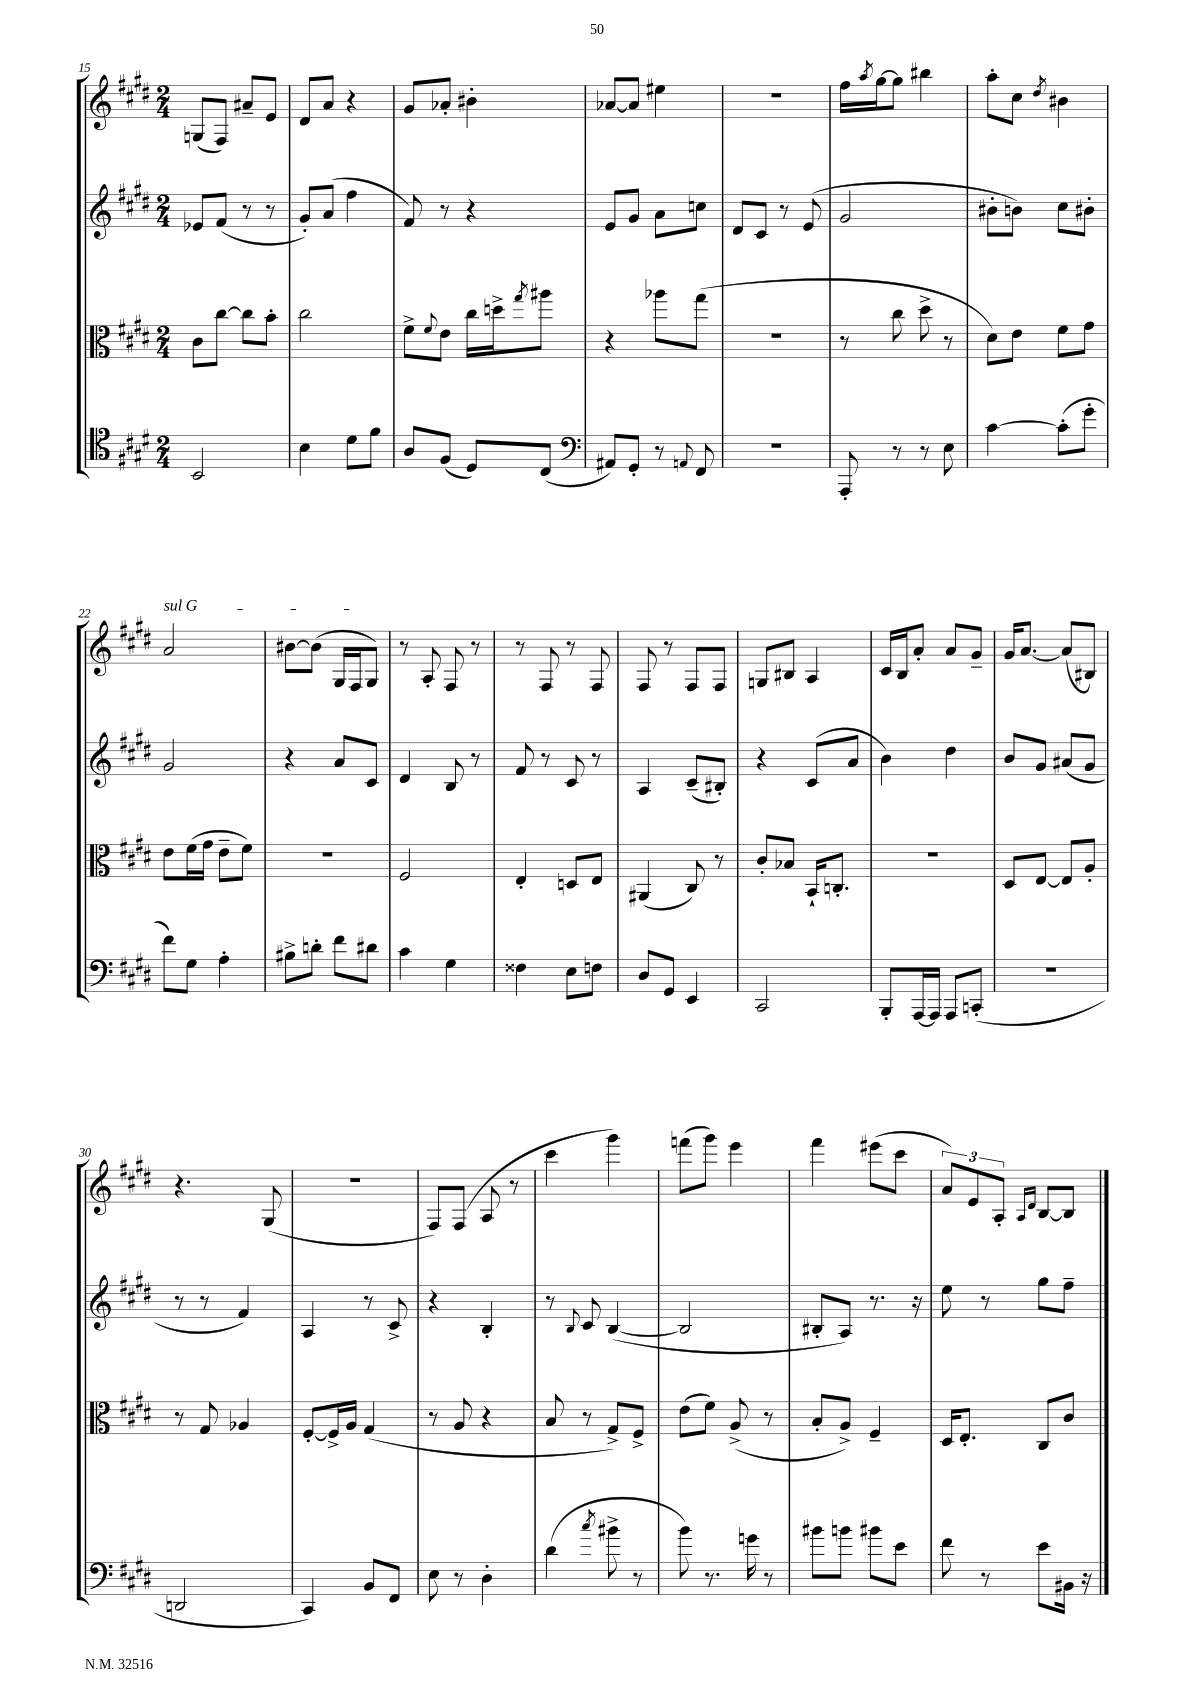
<<
\new StaffGroup <<
\new Staff = "s0" {
    \clef treble \key e \major \numericTimeSignature \time 2/4
    g8( fis8) ais'8-- e'8 |
    dis'8 a'8 r4 |
    gis'8 aes'8-. bis'4-. |
    aes'8~ aes'8 eis''4 |
    R2 |
    fis''16 \acciaccatura { a''8 } gis''16~ gis''8 bis''4 |
    a''8-. cis''8 \acciaccatura { dis''8 } bis'4 |
    \once \override TextSpanner.bound-details.left.text = \markup { \italic "sul G" } a'2\startTextSpan |
    bis'8~ bis'8( gis16 fis16 gis8\stopTextSpan) |
    r8 a8-. fis8 r8 |
    r8 fis8 r8 fis8 |
    fis8 r8 fis8 fis8 |
    g8 bis8 a4 |
    cis'16 b16 a'8-. a'8 gis'8-- |
    gis'16 a'8.~ a'8( bis8) |
    r4. gis8( |
    R2 |
    fis8) fis8( a8 r8 |
    cis'''4 gis'''4) |
    f'''8( gis'''8) e'''4 |
    fis'''4 eis'''8( cis'''8 |
    \tuplet 3/2 { a'8) e'8 a8-. } \grace { a16 dis'16 } b8~ b8 \bar "|." |
}
\new Staff = "s1" {
    \clef treble \key e \major \numericTimeSignature \time 2/4
    ees'8 fis'8( r8 r8 |
    gis'8-.) a'8( fis''4 |
    fis'8) r8 r4 |
    e'8 gis'8 a'8 c''8 |
    dis'8 cis'8 r8 e'8( |
    gis'2 |
    bis'8-. b'8) cis''8 bis'8-. |
    gis'2 |
    r4 a'8 cis'8 |
    dis'4 b8 r8 |
    fis'8 r8 cis'8 r8 |
    a4 cis'8--( bis8-.) |
    r4 cis'8( a'8 |
    b'4) dis''4 |
    b'8 gis'8 ais'8( gis'8 |
    r8 r8 fis'4) |
    a4 r8 cis'8-> |
    r4 b4-. |
    r8 \appoggiatura { b8 } cis'8 b4~( |
    b2 |
    bis8-. a8) r8. r16 |
    e''8 r8 gis''8 fis''8-- \bar "|." |
}
\new Staff = "s2" {
    \clef alto \key e \major \numericTimeSignature \time 2/4
    cis'8 cis''8~ cis''8 b'8-. |
    cis''2 |
    fis'8-> \appoggiatura { fis'8 } e'8 cis''16 d''16-> \acciaccatura { gis''8 } ais''8 |
    r4 aes''8 gis''8( |
    R2 |
    r8 cis''8 dis''8-> r8 |
    dis'8) e'8 fis'8 gis'8 |
    e'8 fis'16( gis'16 e'8-- fis'8) |
    R2 |
    fis2 |
    e4-. d8 e8 |
    ais,4( cis8) r8 |
    cis'8-. bes8 b,16-! c8.-. |
    r2 |
    dis8 e8~ e8 a8-. |
    r8 gis8 aes4 |
    fis8~-. fis16-> a16 gis4( |
    r8 a8 r4 |
    b8 r8 gis8->) fis8-> |
    e'8( fis'8) a8->( r8 |
    b8-. a8->) fis4-- |
    dis16 e8.-. cis8 cis'8 \bar "|." |
}
\new Staff = "s3" {
    \clef tenor \key e \major \numericTimeSignature \time 2/4
    b,2 |
    b4 dis'8 fis'8 |
    a8 fis8( dis8) cis8( |
    \clef bass ais,8) gis,8-. r8 \appoggiatura { a,8 } fis,8 |
    R2 |
    a,,8-. r8 r8 e8 |
    cis'4~ cis'8-.( gis'8-. |
    fis'8) gis8 a4-. |
    bis8-> d'8-. fis'8 dis'8 |
    cis'4 gis4 |
    fisis4 e8 f8 |
    dis8 gis,8 e,4 |
    cis,2 |
    b,,8-. a,,16~ a,,16 a,,8 c,8-.( |
    R2 |
    d,2 |
    cis,4) b,8 fis,8 |
    e8 r8 dis4-. |
    dis'4( \acciaccatura { cis''8 } bis'8-> r8 |
    b'8) r8. g'16 r8 |
    bis'8 b'8 bis'8 e'8 |
    fis'8 r8 e'8 bis,16 r16 \bar "|." |
}
>>
>>
\layout { \context { \Score currentBarNumber = #15 } }
